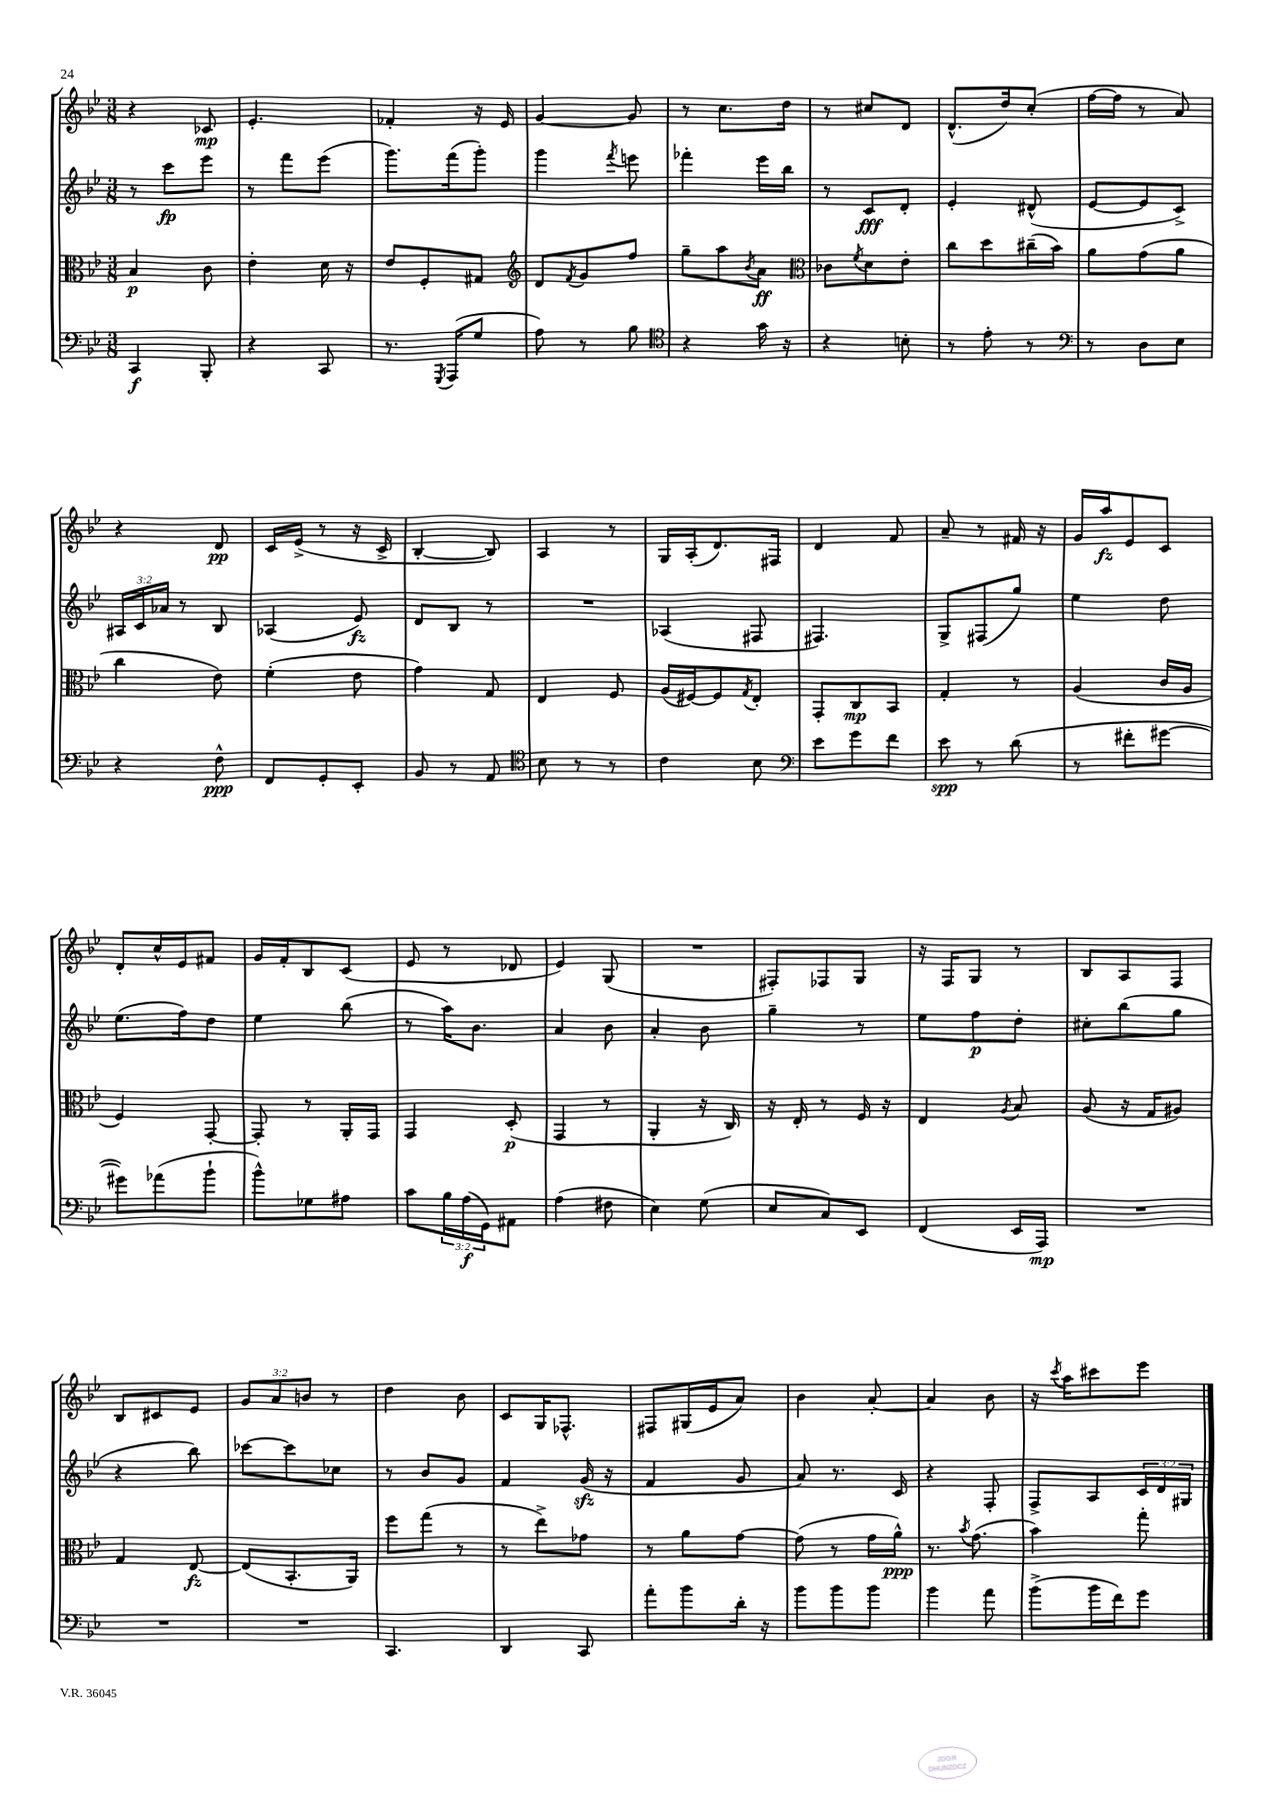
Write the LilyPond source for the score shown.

<<
\new StaffGroup <<
\new Staff = "s0" {
    \clef treble \key bes \major \numericTimeSignature \time 3/8 \override Staff.TupletNumber.text = #tuplet-number::calc-fraction-text
    r4 ces'8\mp |
    ees'4.-. |
    fes'4-. r16 ees'16 |
    g'4~ g'8 |
    r8 c''8. d''16 |
    r8 cis''8 d'8 |
    d'8.-^( d''16) c''8-.( |
    f''16~ f''16 r8 a'8) |
    r4 d'8\pp |
    c'16 ees'16->( r8 r16 c'16-> |
    bes4~-. bes8) |
    a4 r8 |
    g16 a16-.( d'8.) fis16 |
    d'4 f'8 |
    a'8-- r8 fis'16 r16 |
    g'16 a''16\fz ees'8 c'8 |
    d'8-. c''16-^ ees'16 fis'8 |
    g'16 f'16-. bes8 c'8( |
    ees'8 r8 des'8 |
    ees'4) g8( |
    R4. |
    fis8-.) fes8 g8 |
    r16 f16 g8 r8 |
    bes8 a8 f8 |
    bes8 cis'8 ees'8 |
    \tuplet 3/2 { g'8 a'8 b'8 } r8 |
    d''4 bes'8 |
    c'8 g16 fes8.-^ |
    fis8 gis16( ees'16 a'8) |
    bes'4 a'8~-. |
    a'4 bes'8 |
    r16 \acciaccatura { c'''8 } a''16 cis'''8 ees'''8 \bar "|." |
}
\new Staff = "s1" {
    \clef treble \key bes \major \numericTimeSignature \time 3/8 \override Staff.TupletNumber.text = #tuplet-number::calc-fraction-text
    r8 c'''8\fp ees'''8 |
    r8 f'''8 ees'''8( |
    g'''8.) f'''16( g'''8-.) |
    g'''4 \acciaccatura { f'''8 } e'''8 |
    fes'''4-. ees'''16 bes''16 |
    r8 c'8\fff d'8-. |
    ees'4-. dis'8-^( |
    ees'8~ ees'8 c'8->) |
    \tuplet 3/2 { ais16 c'16 aes'16 } r8 bes8 |
    aes4( ees'8\fz) |
    d'8 bes8 r8 |
    R4. |
    aes4( fis8 |
    fis4.) |
    g8-> fis8( g''8) |
    ees''4 d''8 |
    ees''8.( f''16) d''8 |
    ees''4 bes''8( |
    r8 a''16) bes'8. |
    a'4 bes'8 |
    a'4-. bes'8 |
    g''4-- r8 |
    ees''8 f''8\p d''8-. |
    cis''8-. bes''8( g''8 |
    r4 bes''8) |
    ces'''8~ ces'''8 ces''8 |
    r8 bes'8 g'8 |
    f'4 g'16\sfz( r16 |
    f'4 g'8 |
    a'8) r8. c'16 |
    r4 f8-. |
    f8-> a8 \tuplet 3/2 { c'16 d'16 gis16 } \bar "|." |
}
\new Staff = "s2" {
    \clef alto \key bes \major \numericTimeSignature \time 3/8
    bes4\p c'8 |
    ees'4-. d'16 r16 |
    ees'8 f8-. gis8 |
    \clef treble d'8 \acciaccatura { f'8 } g'8 f''8 |
    g''8-- a''8 \acciaccatura { bes'8 } a'8\ff |
    \clef alto ces'8 \acciaccatura { f'8 } d'8 ees'8-. |
    c''8 d''8 cis''16--( bes'16) |
    a'8 g'8( a'8 |
    c''4 ees'8) |
    f'4-.( ees'8 |
    g'4) g8 |
    ees4 f8 |
    a16( fis16~) fis8 \acciaccatura { g8 } ees8-. |
    g,8-. c8\mp bes,8 |
    g4-. r8 |
    a4( c'16 a16 |
    f4) g,8~-. |
    g,8-. r8 a,16-. g,16 |
    g,4 d8-.\p( |
    g,4 r8 |
    a,4-. r16 c16) |
    r16 ees16-. r8 f16 r16 |
    ees4 \acciaccatura { a8 } bes8 |
    a8( r16 g16 ais8) |
    g4 ees8~\fz |
    ees8( bes,8.-. a,16) |
    f''8 g''8( r8 |
    r8 ees''8->) ges'8 |
    r8 a'8 g'8~ |
    g'8( r8 g'16 a'16-^\ppp) |
    r8. \acciaccatura { bes'8 } g'8.( |
    bes'4) g''8-. \bar "|." |
}
\new Staff = "s3" {
    \clef bass \key bes \major \numericTimeSignature \time 3/8 \override Staff.TupletNumber.text = #tuplet-number::calc-fraction-text
    c,4\f bes,,8-. |
    r4 c,8 |
    r8. \acciaccatura { g,,8 } a,,16( g8 |
    a8) r8 bes8 |
    \clef tenor r4 g'16 r16 |
    r4 b8-. |
    r8 ees'8-. r8 |
    \clef bass r8 d8 ees8 |
    r4 f8-^\ppp |
    f,8 g,8-. ees,8-. |
    bes,8 r8 a,8 |
    \clef tenor bes8 r8 r8 |
    c'4 bes8 |
    \clef bass ees'8 g'8 f'8 |
    ees'8\spp r8 d'8( |
    r8 fis'8-. gis'8~ |
    gis'8) aes'8( bes'8-! |
    bes'8-^) ges8 ais8 |
    c'8 \tuplet 3/2 { bes16 a16\f( g,16) } ais,8 |
    a4( fis8 |
    ees4) g8( |
    ees8 c8) ees,8 |
    f,4( ees,16 a,,16\mp) |
    R4. |
    R4. |
    R4. |
    c,4. |
    d,4 c,8 |
    a'8-. bes'8 d'16-. r16 |
    bes'8 bes'8 bes'8 |
    bes'4 a'8 |
    bes'8->( bes'16 f'16) g'8 \bar "|." |
}
>>
>>
\layout { \context { \Score \remove "Bar_number_engraver" } }
